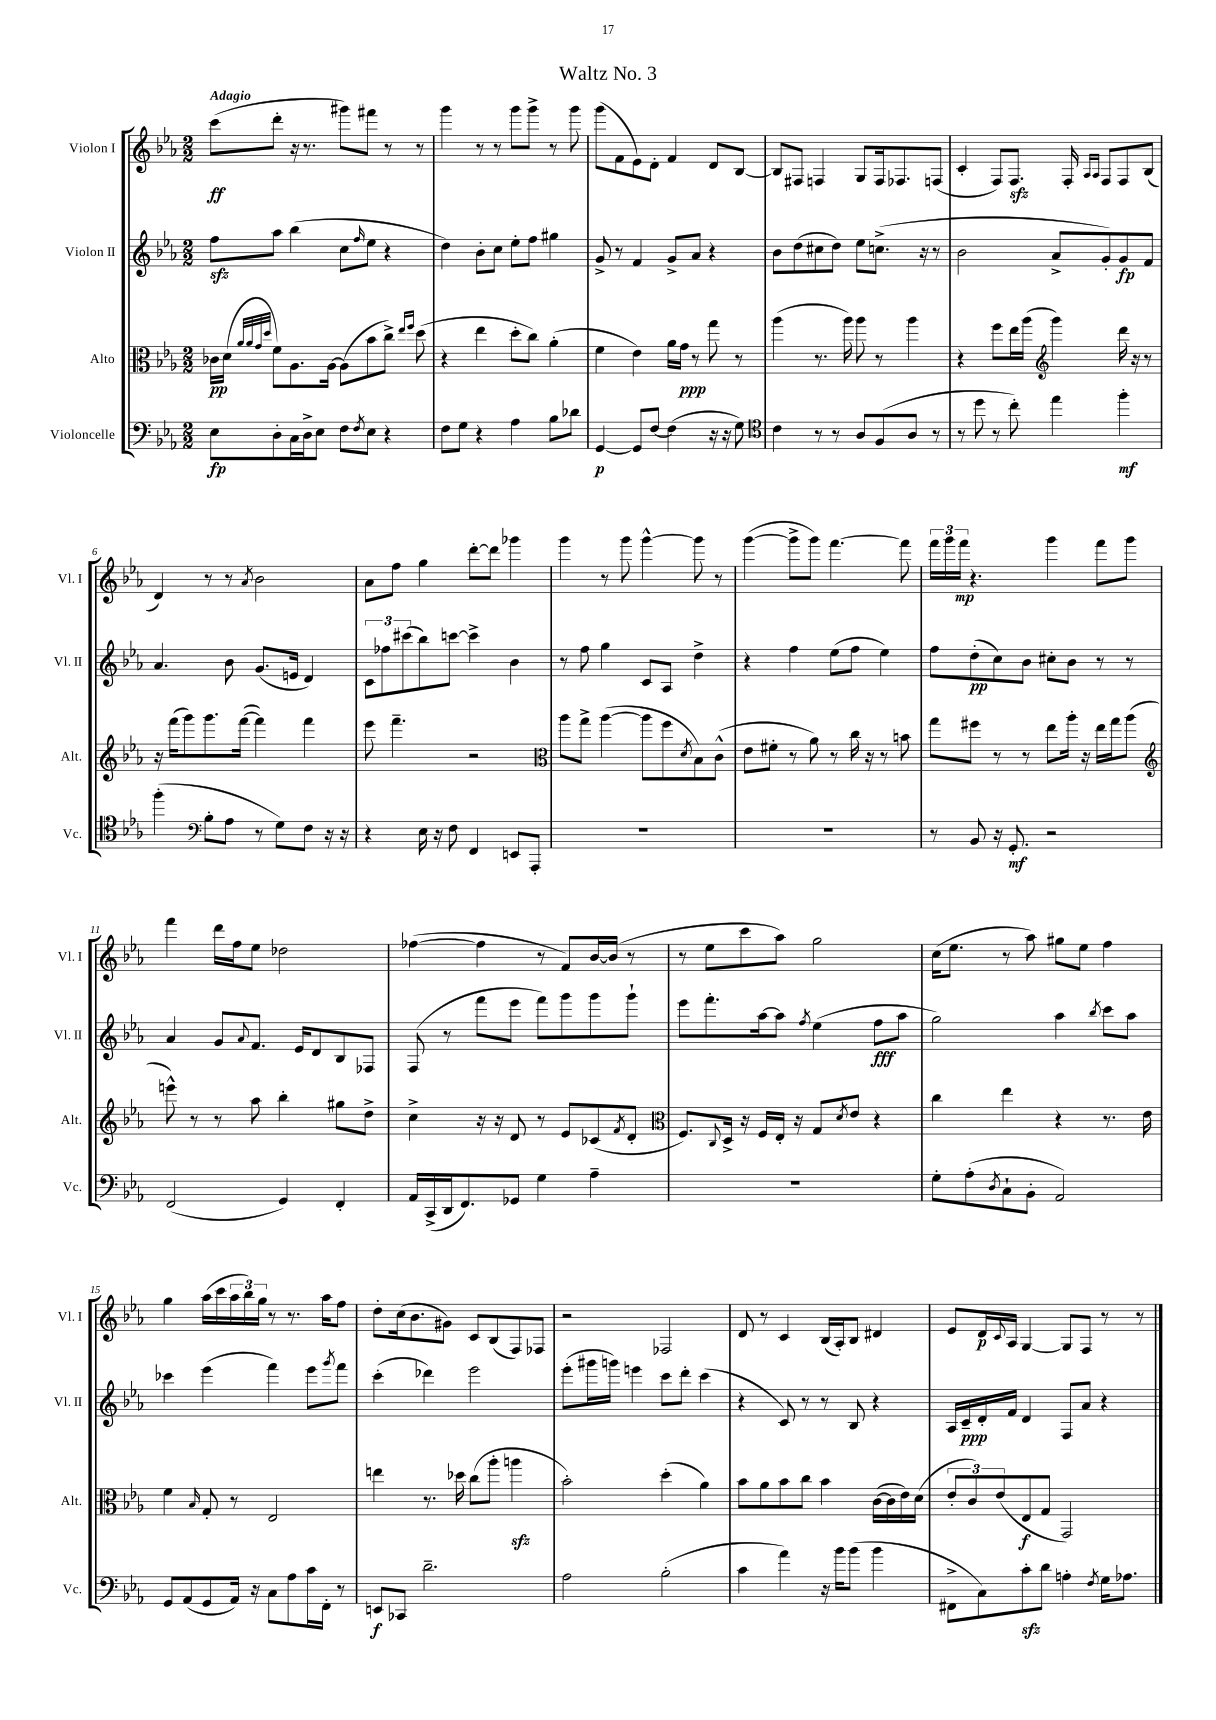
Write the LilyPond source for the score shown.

\header { title = "Waltz No. 3" }
<<
\new StaffGroup <<
\new Staff = "s0" \with { instrumentName = "Violon I" shortInstrumentName = "Vl. I" } {
    \clef treble \key ees \major \numericTimeSignature \time 2/2 \tempo "Adagio"
    c'''8\ff( d'''8-. r16 r8. gis'''8) fis'''8 r8 r8 |
    g'''4 r8 r8 g'''8 g'''8-> r8 g'''8 |
    g'''8( f'8 ees'8) d'8-. f'4 d'8 bes8~ |
    bes8 fis8 f4 g8 f16 fes8. f8( |
    c'4-. f8) f8.\sfz f16-. \grace { aes16 aes16 } f8 f8 bes8( |
    d'4) r8 r8 \acciaccatura { aes'8 } bes'2 |
    aes'8 f''8 g''4 d'''8~-. d'''8 ges'''4 |
    g'''4 r8 g'''8 g'''4~-^ g'''8 r8 |
    g'''4~( g'''8-> g'''8) f'''4.~ f'''8 |
    \tuplet 3/2 { f'''16 g'''16 f'''16\mp } r4. g'''4 f'''8 g'''8 |
    f'''4 d'''16 f''16 ees''8 des''2 |
    fes''4~( fes''4 r8 f'8) bes'16~ bes'16( r8 |
    r8 ees''8 c'''8 aes''8) g''2 |
    c''16( ees''8. r8 aes''8) gis''8 ees''8 f''4 |
    g''4 aes''16( c'''16 \tuplet 3/2 { aes''16 bes''16) g''16 } r8 r8. aes''16 f''8 |
    d''8-. c''16( bes'8. gis'8) c'8 bes8( f8) fes8 |
    r2 fes2 |
    d'8 r8 c'4 bes16( aes16-.) bes8 dis'4 |
    ees'8 d'16\p \appoggiatura { c'8 } aes16 g4~ g8 f8 r8 r8 \bar "|." |
}
\new Staff = "s1" \with { instrumentName = "Violon II" shortInstrumentName = "Vl. II" } {
    \clef treble \key ees \major \numericTimeSignature \time 2/2
    f''8\sfz aes''8 bes''4( c''8 \grace { f''16 } ees''8 r4 |
    d''4) bes'8-. c''8 ees''8-. f''8 gis''4 |
    g'8-> r8 f'4 g'8-> aes'8 r4 |
    bes'8 d''8( cis''8 d''8) ees''8 c''8.->( r16 r8 |
    bes'2 aes'8-> g'8-.) g'8\fp f'8 |
    aes'4. bes'8 g'8.( e'16 d'4) |
    \tuplet 3/2 { c'8 fes''8 cis'''8( } bes''8) c'''8~ c'''4-> bes'4 |
    r8 f''8 g''4 c'8 aes8 d''4-> |
    r4 f''4 ees''8( f''8 ees''4) |
    f''8 d''8-.\pp( c''8) bes'8 cis''8-. bes'8 r8 r8 |
    aes'4 g'8 \appoggiatura { aes'8 } f'8. ees'16 d'8 bes8 fes8 |
    f8( r8 f'''8 ees'''8 f'''8) g'''8 g'''8 g'''8-! |
    ees'''8 f'''8.-. aes''16~ aes''8 \acciaccatura { f''8 } ees''4( f''8\fff aes''8 |
    g''2) aes''4 \acciaccatura { bes''8 } c'''8 aes''8 |
    ces'''4 ees'''4( f'''4) ees'''8 \acciaccatura { g'''8 } f'''8 |
    c'''4-.( des'''4) ees'''2 |
    ees'''8-.( gis'''16 g'''16) e'''4 c'''8 d'''8-. c'''4( |
    r4 c'8) r8 r8 bes8 r4 |
    aes16 c'16--\ppp d'16-. f'16 d'4 f8 aes'8 r4 \bar "|." |
}
\new Staff = "s2" \with { instrumentName = "Alto" shortInstrumentName = "Alt." } {
    \clef alto \key ees \major \numericTimeSignature \time 2/2
    ces'16\pp d'16( \grace { aes'32 aes'32 g'32 d''32 } f'8) aes8. aes16~ aes8( bes'8 c''8->) \grace { ees''16 f''16 } d''8( |
    r4 ees''4 d''8-. c''8) aes'4-.( |
    f'4 ees'4) aes'16 g'16\ppp r8 g''8 r8 |
    aes''4( r8. aes''16) aes''8 r8 aes''4 |
    r4 f''8 ees''16 aes''16( \clef treble g'''4) d'''16 r16 r8 |
    r16 f'''16( g'''8) g'''8. f'''16~( f'''4) f'''4 |
    ees'''8 f'''4.-- r2 |
    \clef alto aes''8 g''8-> aes''4~( aes''8 f''8 \acciaccatura { d'8 } bes8) c'8-^( |
    ees'8 fis'8-. r8 aes'8) r8 c''16 r16 r8 b'8 |
    g''8 fis''8 r8 r8 ees''8 aes''16-. r16 ees''16 g''16 aes''8( |
    \clef treble e'''8-^) r8 r8 aes''8 bes''4-. gis''8 d''8-> |
    c''4-> r16 r16 d'8 r8 ees'8 ces'8( \acciaccatura { f'8 } d'8-. |
    \clef alto f8.) \appoggiatura { c8 } d16-> r16 f16 ees16-. r16 g8 \acciaccatura { d'8 } ees'8 r4 |
    c''4 ees''4 r4 r8. ees'16 |
    f'4 \grace { bes16 } g8-. r8 ees2 |
    e''4 r8. des''16 c''8( aes''8-. a''4\sfz |
    bes'2-.) d''4-.( aes'4) |
    bes'8 aes'8 bes'8 c''8 bes'4 c'16~( c'16 ees'16) d'16( |
    \tuplet 3/2 { ees'8-. c'8) ees'8( } ees8\f g8 g,2) \bar "|." |
}
\new Staff = "s3" \with { instrumentName = "Violoncelle" shortInstrumentName = "Vc." } {
    \clef bass \key ees \major \numericTimeSignature \time 2/2
    ees8\fp d8-. c16 d16-> ees8 f8 \acciaccatura { f8 } ees8 r4 |
    f8 g8 r4 aes4 bes8 des'8 |
    g,4~\p g,8 f8~ f4( r16 r16 g8) |
    \clef tenor c'4 r8 r8 aes8 f8( aes8 r8 |
    r8 d''8 r8 c''8-.) ees''4 f''4-.\mf |
    f''4-.( \clef bass bes8-. aes8 r8 g8) f8 r16 r16 |
    r4 ees16 r16 f8 f,4 e,8 aes,,8-. |
    R1 |
    R1 |
    r8 bes,8 r16 g,8.-.\mf r2 |
    f,2( g,4) f,4-. |
    aes,16 c,16->( d,16 f,8.) ges,8 g4 aes4-- |
    R1 |
    g8-. aes8-.( \acciaccatura { d8 } c8-! bes,8-. aes,2) |
    g,8 aes,8( g,8 aes,16) r16 c8 aes8 c'16 f,16-. r8 |
    e,8\f ces,8 d'2.-- |
    aes2 bes2-.( |
    c'4 aes'4) r16 bes'16 bes'8( bes'4 |
    fis,8-> c8) c'8-.\sfz d'8 a4-. \acciaccatura { f8 } g16 aes8. \bar "|." |
}
>>
>>
